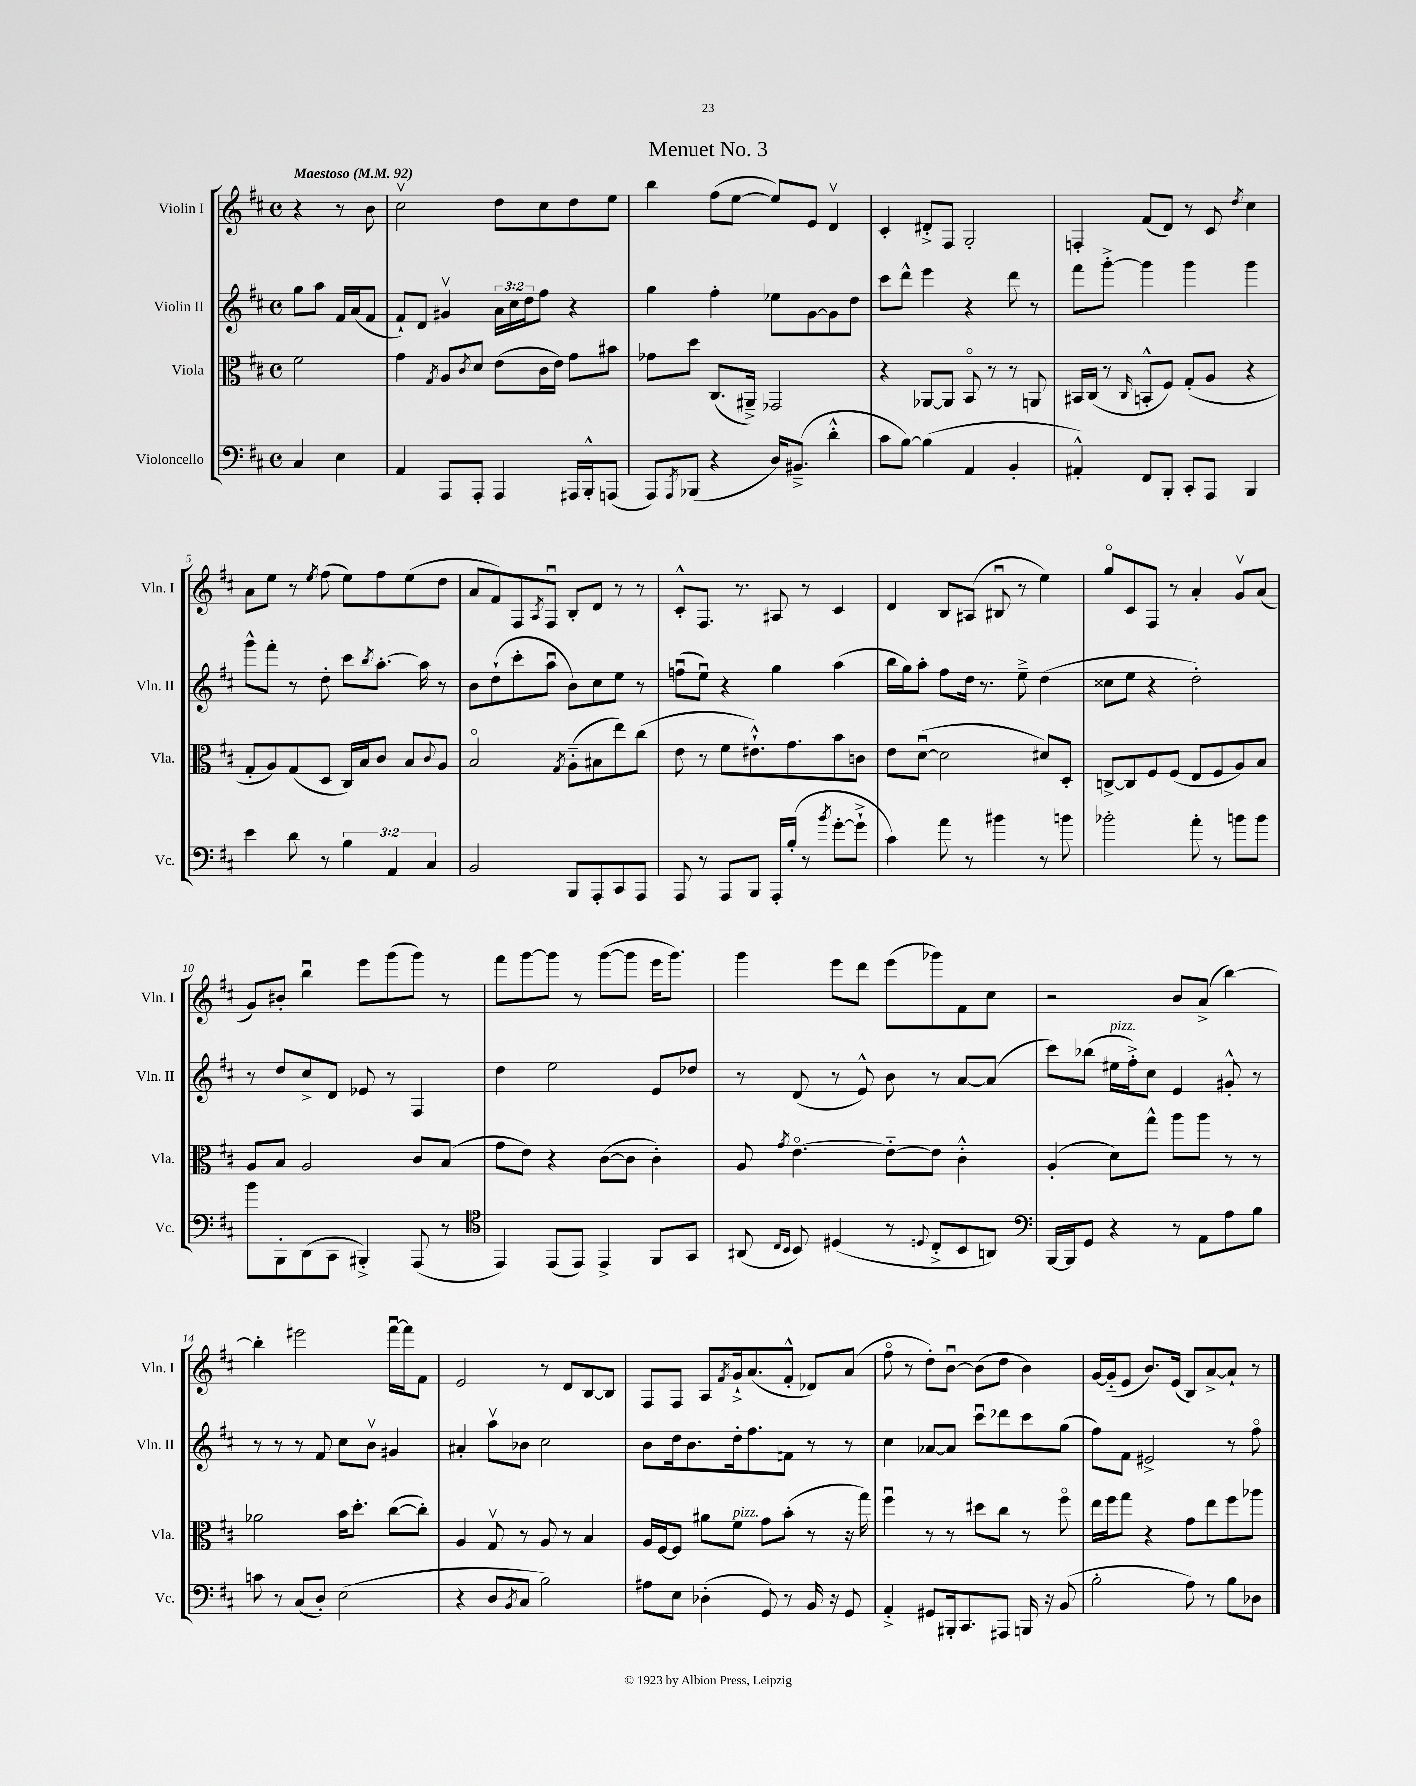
\header { title = "Menuet No. 3" }
<<
\new StaffGroup <<
\new Staff = "s0" \with { instrumentName = "Violin I" shortInstrumentName = "Vln. I" } {
    \clef treble \key d \major \defaultTimeSignature \time 4/4 \partial 2 \tempo "Maestoso" 4 = 92
    r4 r8 b'8 |
    cis''2\upbow d''8 cis''8 d''8 e''8 |
    b''4 fis''8( e''8~ e''8) e'8 d'4\upbow |
    cis'4-. dis'8-.-> fis8 g2-. |
    f4-. fis'8( d'8) r8 cis'8 \acciaccatura { d''8 } cis''4 |
    a'8 e''8 r8 \acciaccatura { e''8 } fis''8( e''8) fis''8 e''8( d''8 |
    a'8 fis'8) fis8 \acciaccatura { a8 } fis8\downbow b8-. d'8 r8 r8 |
    cis'8-.-^ fis8. r8. ais8 r8 cis'4 |
    d'4 b8 ais8( bis8\downbow r8 e''4) |
    g''8\flageolet cis'8 fis8 r8 a'4-. g'8\upbow a'8( |
    g'8) bis'8-. b''4\downbow e'''8 g'''8( g'''8) r8 |
    fis'''8 g'''8~ g'''8 r8 g'''8~( g'''8 e'''16 g'''8.) |
    g'''4 e'''8 d'''8 e'''8( ges'''8) fis'8 cis''8 |
    r2 b'8 a'8->( b''4~) |
    b''4-. eis'''2 fis'''16~\downbow fis'''16 fis'8 |
    e'2 r8 d'8 b8~ b8 |
    fis8 fis8 a8 \acciaccatura { fis'8 } g'16-!-> a'8.( fis'8-.-^ des'8) a'8( |
    fis''8\flageolet r8 d''8-.) b'8~\downbow b'8( d''8 b'4) |
    g'16~ g'16-_( e'8 b'8.) e'16( b8) a'8~-> a'8-! r8 \bar "|." |
}
\new Staff = "s1" \with { instrumentName = "Violin II" shortInstrumentName = "Vln. II" } {
    \clef treble \key d \major \defaultTimeSignature \time 4/4 \override Staff.TupletNumber.text = #tuplet-number::calc-fraction-text \partial 2
    g''8 a''8 fis'16 a'16( fis'8 |
    fis'8-!) d'8 gis'4\upbow \tuplet 3/2 { a'16 cis''16 d''16 } fis''8 r4 |
    g''4 fis''4-. ees''8 g'8~ g'8 d''8 |
    cis'''8 d'''8-^ e'''4 r4 d'''8 r8 |
    fis'''8 g'''8~-.-> g'''4 g'''4 g'''4 |
    g'''8-^ fis'''8-. r8 d''8-. cis'''8 \acciaccatura { b''8 } a''8.~-. a''16 r8 |
    b'8 d''8-!( cis'''8-. a''8\downbow b'8) cis''8 e''8 r8 |
    f''8\downbow( e''8\downbow) r4 g''4 a''4( |
    b''16 g''16) a''8-. fis''8 d''16 r8. e''8---> d''4( |
    cisis''8 e''8 r4 d''2-.) |
    r8 d''8 cis''8-> d'8 ees'8 r8 fis4 |
    d''4 e''2 e'8 des''8 |
    r8 d'8( r8 e'8-^) b'8 r8 a'8~ a'8( |
    cis'''8) bes''8( eis''16^\markup { \italic "pizz." } fis''16-.->) cis''8 e'4 gis'8-.-^ r8 |
    r8 r8 r8 fis'8 cis''8 b'8\upbow gis'4 |
    ais'4-. a''8\upbow bes'8 cis''2 |
    b'8 d''16 b'8. d''16-. fis''8. f'8 r8 r8 |
    cis''4 aes'8~ aes'8 cis'''8\downbow des'''8 cis'''8 g''8( |
    fis''8) fis'8 eis'2-> r8 fis''8\flageolet \bar "|." |
}
\new Staff = "s2" \with { instrumentName = "Viola" shortInstrumentName = "Vla." } {
    \clef alto \key d \major \defaultTimeSignature \time 4/4 \partial 2
    fis'2 |
    g'4 \acciaccatura { g8 } a8 \acciaccatura { cis'8 } d'8 e'8( cis'16 e'16) g'8 bis'8 |
    ges'8 d''8 cis8.( ais,16--->) ges,2 |
    r4 aes,8~ aes,8 b,8\flageolet r8 r8 a,8 |
    bis,16 cis16( r8 \grace { cis16 } b,8-.-^ fis8) g8-.( a8 r4 |
    g8-. a8) g8( d8 cis16) b16 cis'8 b8 \appoggiatura { cis'8 } a8 |
    b2\flageolet \acciaccatura { g8 } a8-_( bis8 e''8) cis''8( |
    e'8 r8 fis'8 eis'8.-!-^) g'8. b'8 c'8 |
    e'8 d'8~\downbow( d'2 dis'8) d8-. |
    c8~-> c8 fis8 fis8( e8 fis8 a8) b8 |
    a8 b8 a2 cis'8 b8( |
    g'8 e'8) r4 cis'8~( cis'8 cis'4-.) |
    a8 \acciaccatura { g'8 } e'4.~\flageolet e'8~-_ e'8 cis'4-.-^ |
    a4-.( d'8) g''8-^ a''8 a''8 r8 r8 |
    aes'2 b'16 d''8.-. cis''8~( cis''8-.) |
    a4 g8\upbow r8 a8 r8 b4 |
    a16 fis16~ fis8 ais'8 fis'8^\markup { \italic "pizz." } g'8 b'8-.( r8 r16 g''16) |
    fis''4\downbow r8 r8 dis''8 cis''8 r8 fis''8\flageolet |
    e''16 fis''16 g''8 r4 g'8 e''8 fis''8 aes''8 \bar "|." |
}
\new Staff = "s3" \with { instrumentName = "Violoncello" shortInstrumentName = "Vc." } {
    \clef bass \key d \major \defaultTimeSignature \time 4/4 \override Staff.TupletNumber.text = #tuplet-number::calc-fraction-text \partial 2
    cis4 e4 |
    a,4 a,,8 a,,8-. a,,4 ais,,16 b,,16-.-^ a,,8( |
    a,,8) \acciaccatura { a,,8 } bes,,8( r4 d16) bis,8.--->( d'4-.-^ |
    cis'8 b8~) b4( a,4 b,4-. |
    ais,4-.-^) fis,8 b,,8-. cis,8-. a,,8 b,,4 |
    e'4 d'8 r8 \tuplet 3/2 { b4 a,4 cis4 } |
    b,2 b,,8 a,,8-. cis,8 a,,8 |
    a,,8 r8 a,,8 b,,8 a,,16-. b16-.( r8 \acciaccatura { b'8 } g'8~-. g'8-!-> |
    cis'4) a'8 r8 bis'4 r8 b'8 |
    bes'2-. a'8-. r8 b'8 b'8 |
    b'8 b,,8-. d,8( cis,8 bis,,4-.->) a,,8( r8 |
    \clef tenor e,4) e,8( e,8) e,4-> fis,8 g,8 |
    ais,8( \grace { cis16 b,16 } b,8) dis4( r8 \appoggiatura { d8 } cis8-.-> b,8 a,8) |
    \clef bass b,,16~ b,,16 g,8 r4 r8 a,8 a8 b8 |
    c'8 r8 cis8( d8-.) e2( |
    r4 d8 \acciaccatura { b,8 } cis8 b2) |
    ais8 e8 des4-.( g,8) r8 b,16 r16 g,8 |
    a,4-.-> gis,8 bis,,16-. cis,8. ais,,8 b,,16 r16 b,8( |
    b2-. a8) r8 b8 des8 \bar "|." |
}
>>
>>
